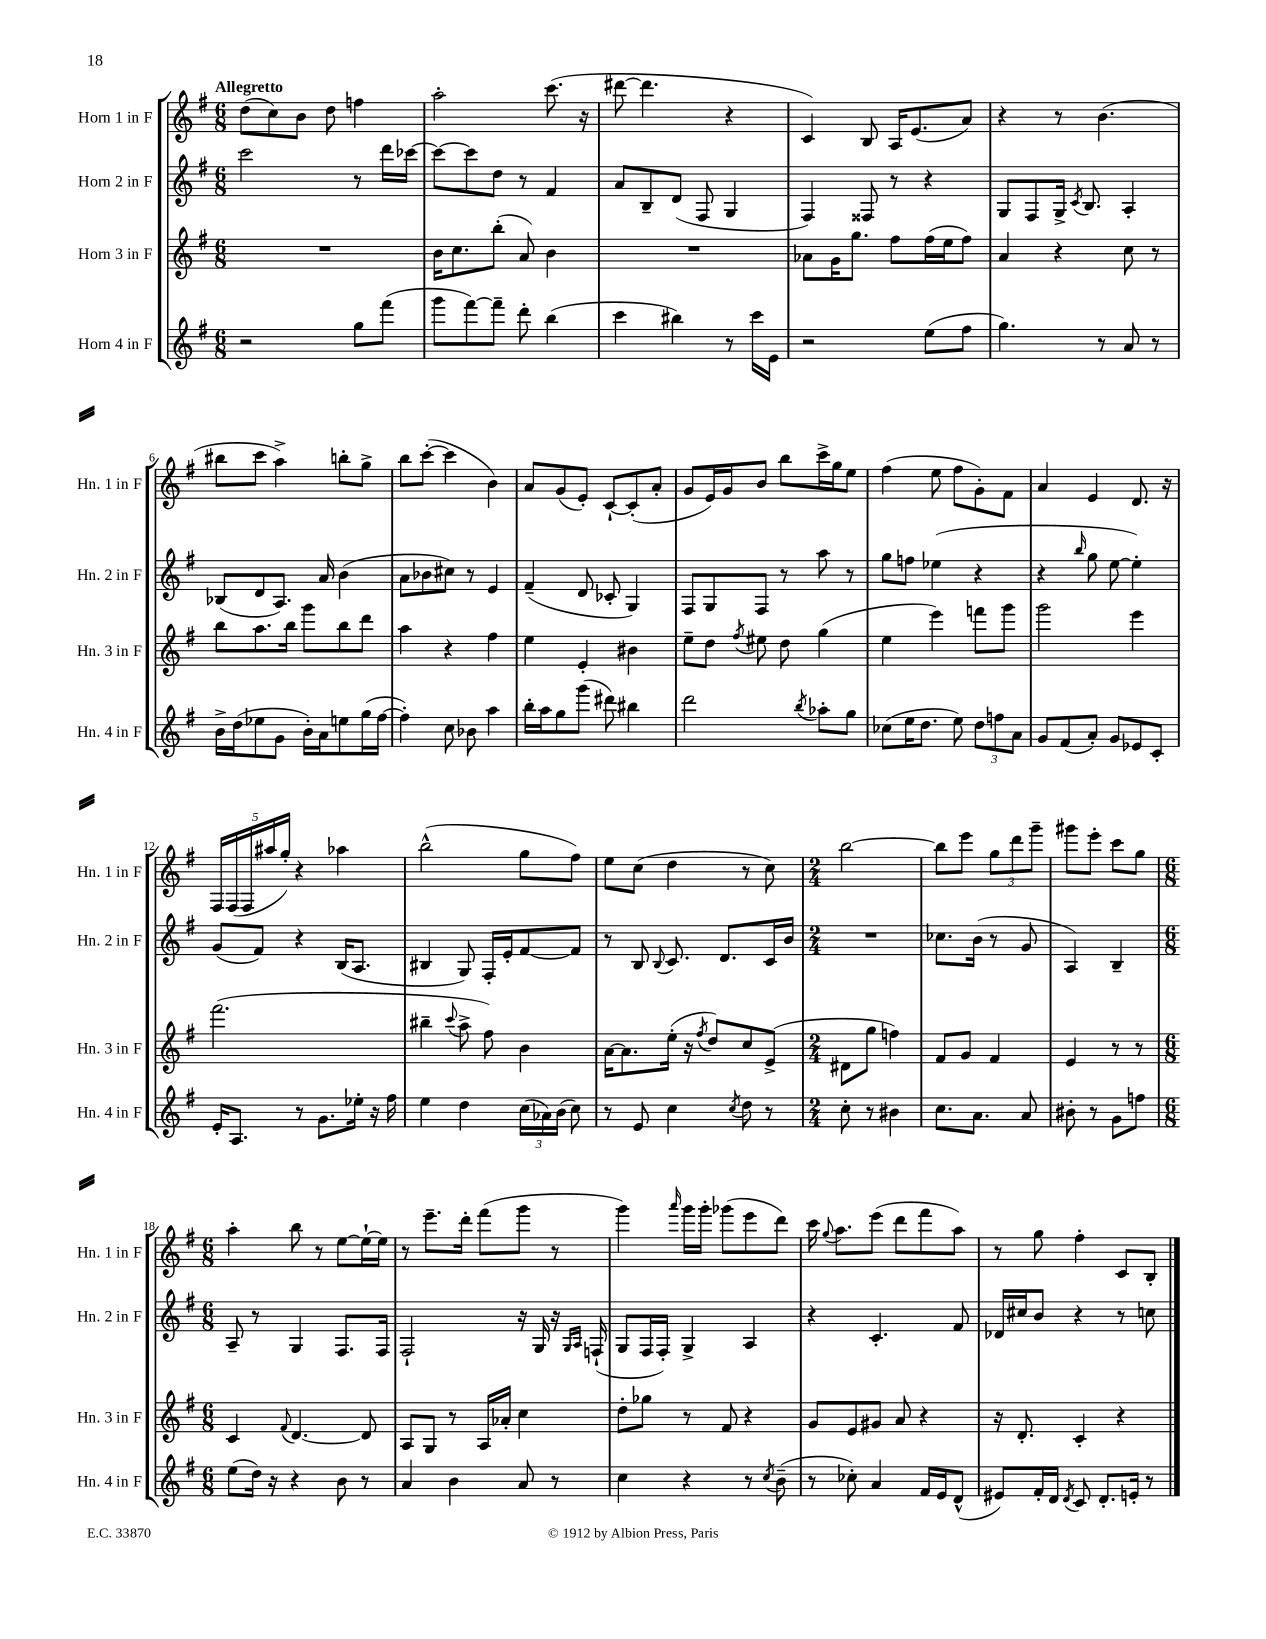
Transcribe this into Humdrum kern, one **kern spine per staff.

**kern	**kern	**kern	**kern
*part4	*part3	*part2	*part1
*staff4	*staff3	*staff2	*staff1
*I"Horn 4 in F	*I"Horn 3 in F	*I"Horn 2 in F	*I"Horn 1 in F
*I'Hn. 4 in F	*I'Hn. 3 in F	*I'Hn. 2 in F	*I'Hn. 1 in F
*clefG2	*clefG2	*clefG2	*clefG2
*k[f#]	*k[f#]	*k[f#]	*k[f#]
*M6/8	*M6/8	*M6/8	*M6/8
=1	=1	=1	=1
!	!	!	!LO:TX:a:B:t=Allegretto
2r	2.r	2ccc\	(8dd\L
.	.	.	8cc\)
.	.	.	8b\J
.	.	.	8dd\
8gg\L	.	8r	4ffn\
(8fff#\J	.	16ddd\LL	.
.	.	[16ccc-X\JJ	.
=2	=2	=2	=2
8ggg\L	16b\KL	8ccc-\L_	2aa'\
.	8.cc\	.	.
[8fff#\)	.	8ccc-\]	.
8fff#~\J]	(8bb'\J	8dd\J	.
8ddd'\	8a/)	8r	.
(4bb\	4b\	4f#/	(8.ccc\
.	.	.	16r
=3	=3	=3	=3
4ccc\	2.r	8a/L	[8ddd#X\
.	.	8B~/	4.ddd#\]
4bb#X\)	.	(8d/J	.
.	.	8F#/	.
8r	.	4G/	4r
16ccc\LL	.	.	.
16e\JJ	.	.	.
=4	=4	=4	=4
2r	8a-X\L	4F#/)	4c/)
.	16g\K	.	.
.	8.gg\J	.	.
.	.	8F##X/	8B/
.	8ff#\L	8r	16A/KL
.	.	.	(8.e/
(8ee\L	(16ff#\L	4r	.
.	16ee\J	.	.
8ff#\J	8ff#\J)	.	8a/J)
=5	=5	=5	=5
4.gg\)	4a/	8G/L	4r
.	.	8F#/	.
.	4r	16G^/Jk	8r
.	.	8qc/	.
.	.	8.B/	.
8r	.	.	(4.b\
8a/	8cc\	4A'/	.
8r	8r	.	.
!!LO:LB:g=z
=6	=6	=6	=6
16b^\LL	8bb\L	(8B-X/L	8bb#X\L
(16dd\J	.	.	.
8ee-X\	8.aa\	8d/	8ccc\J
8g\J	.	8.A/J)	4aa^\)
.	16bb\Jk	.	.
16b'\LL)	8ggg\L	.	.
16a\J	.	16a/	.
8een\	8bb\	(4b\	8bbn'\L
(16gg\L	8ddd\J	.	8gg^\J
[16ff#\JJ	.	.	.
=7	=7	=7	=7
4ff#'\])	4aa\	8a\L	8bb\L
.	.	8b-X\	([8ccc'\J
8cc\	4r	8cc#X\J)	4ccc\]
8b-X\	.	8r	.
4aa\	4ff#\	4e/	4b\)
=8	=8	=8	=8
16bb'\LL	4ee\	(4f#~/	8a/L
16aa\J	.	.	.
8gg\	.	.	(8g/
(8ggg\J	4e'/	8d/	8e'/J)
8ddd#X\)	.	8c-X'/	[8c`/L
4bb#X\	4b#X\	4G/)	(8c'/]
.	.	.	8a'/J
=9	=9	=9	=9
2ddd\	8ee~\L	8F#/L	8g/L
.	8dd\J	8G/	16e/L)
.	.	.	16g/J
.	8qff#/	.	.
.	8ee#X\	8F#/J	8b/J
.	8dd\	8r	8bb\L
8qbb/	.	.	.
8aa-X'\L	(4gg\	8aa\	16ccc^\L
.	.	.	16gg\J
8gg\J	.	8r	8ee\J
=10	=10	=10	=10
(8cc-X\L	4ee\	8gg\L	(4ff#\
16ee\K	.	8ffn\J	.
8.dd\J	.	.	.
.	4eee\)	(4ee-X\	8ee\
8ee\)	.	.	8ff#\L
12dd\L	8fffn\L	4r	8g'\)
12ffn\	.	.	.
.	8ggg\J	.	8f#\J
12a\J	.	.	.
=11	=11	=11	=11
8g/L	2ggg\	4r	4a/
(8f#/	.	.	.
.	.	16qqbb/	.
8a'/J)	.	8gg\	4e/
8g/L	.	[8ee\	.
8e-X/	4eee\	4ee'\])	8.d/
8c'/J	.	.	.
.	.	.	16r
!!LO:LB:g=z
=12	=12	=12	=12
16e'/KL	(2.fff#\	(8g/L	20F#/LL
.	.	.	(20F#/
8.A/J	.	.	.
.	.	.	20F#/
.	.	8f#/J)	.
.	.	.	20aa#X/
.	.	.	20gg'/JJ)
8r	.	4r	4r
8.g\L	.	.	.
.	.	(16B/KL	4aa-X\
16ee-X'\Jk	.	8.A/J	.
16r	.	.	.
16ff#\	.	.	.
=13	=13	=13	=13
4ee\	4bb#X~\	4B#X/	(2bb^^\
.	8qqccc/	.	.
4dd\	8aa^\	8G/)	.
.	8ff#\)	16F#'/LL	.
.	.	16e'/J	.
(24cc\LL	4b\	[8f#/	8gg\L
24a-X\)	.	.	.
(24b\JJ	.	.	.
8cc\)	.	8f#/J]	8ff#\J)
=14	=14	=14	=14
8r	[16a\KL	8r	8ee\L
.	8.a\]	.	.
8e/	.	8B/	(8cc\J
.	.	8qqB/	.
4cc\	(16ee'\Jk	8.c/	4dd\
.	16r	.	.
.	8qff#/	.	.
.	8dd/L)	.	.
.	.	8.d/L	.
8qcc/	.	.	.
8dd\	8cc/	.	8r
8r	(8e^/J	16c/L	8cc\)
.	.	16b/JJ	.
=15	=15	=15	=15
*M2/4	*M2/4	*M2/4	*M2/4
8cc'\	8d#X\L	2r	[2bb\
8r	8gg\J	.	.
4b#X\	4ffn\)	.	.
=16	=16	=16	=16
8.cc\L	8f#/L	8.cc-X\L	8bb\L]
.	8g/J	.	8eee\J
8.a\J	.	(16b\Jk	.
.	4f#/	8r	12gg\L
.	.	.	12ddd\
8a/	.	8g/	.
.	.	.	12ggg~\J
=17	=17	=17	=17
8b#X'\	4e/	4A/)	8ggg#X\L
8r	.	.	8eee'\J
8g\L	8r	4B~/	8ccc\L
8ffn\J	8r	.	8gg\J
!!LO:LB:g=z
=18	=18	=18	=18
*M6/8	*M6/8	*M6/8	*M6/8
(8ee\L	4c/	8A~/	4aa'\
16dd\Jk)	.	8r	.
16r	.	.	.
.	8qqf#/	.	.
4r	[4.d/	4G/	8bb\
.	.	.	8r
8b\	.	8.F#/L	[8ee\L
8r	8d/]	.	16ee`\L_
.	.	16F#/Jk	16ee\JJ]
=19	=19	=19	=19
4a/	8A/L	2F#`/	8r
.	8G/J	.	8.eee~\L
4b\	8r	.	.
.	.	.	16ddd'\Jk
.	16A/LL	.	(8fff#\L
.	16a-X'/JJ	.	.
8a/	4cc\	16r	8ggg\J
.	.	16G/	.
8r	.	16r	8r
.	.	16qqG/LL	.
.	.	16qqA/JJ	.
.	.	(16Fn`/	.
=20	=20	=20	=20
4cc\	8dd'\L	8G/L	4ggg\)
.	8gg-X\J	16F#/L	.
.	.	16F#'/JJ)	.
.	.	.	16qqaaa/
4r	8r	4G^/	16ggg\LL
.	.	.	16ggg'\JJ
.	8f#/	.	(8ggg-X\L
8r	4r	4A/	8eee\
8qcc/	.	.	.
(8b~\	.	.	8ddd\J)
=21	=21	=21	=21
8r	8g/L	4r	16ccc\
.	.	.	8qqgg/
.	.	.	8.aa\L
8cc-X'\)	8e/	.	.
4a/	8g#X/J	4.c'/	(8eee\J
.	8a/	.	8ddd\L
16f#/LL	4r	.	8fff#\
16e/J	.	.	.
(8d^^/J	.	8f#/	8aa\J)
=22	=22	=22	=22
8e#X/L)	16r	16d-X/LL	8r
.	8.d'/	16cc#X/J	.
16f#'/L	.	8b/J	8gg\
16d/JJ	.	.	.
8qd/	.	.	.
8c/	4c'/	4r	4ff#'\
8.d'/L	.	.	.
.	4r	8r	8c/L
16en'/Jk	.	.	.
8r	.	8ccn\	8B'/J
==	==	==	==
*-	*-	*-	*-
